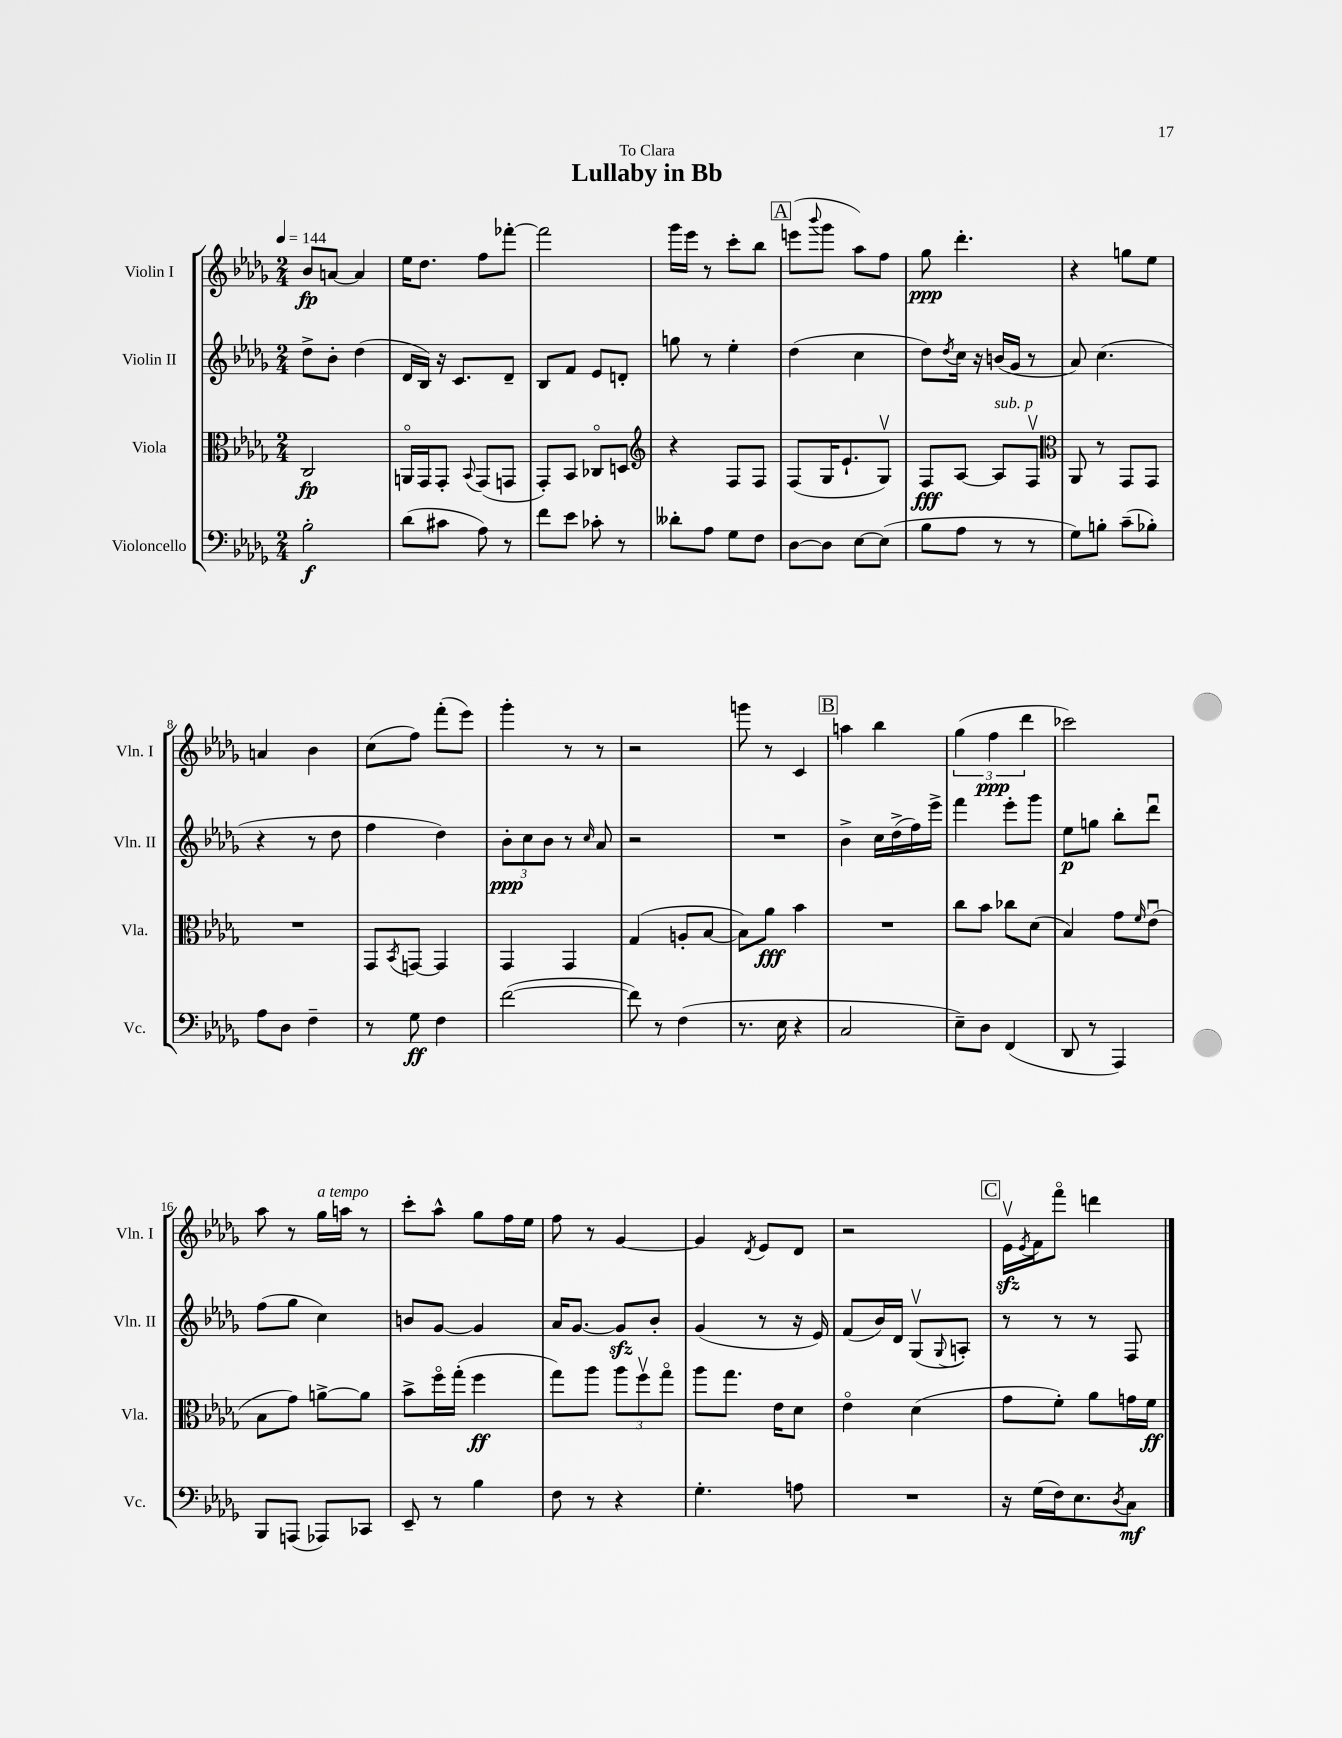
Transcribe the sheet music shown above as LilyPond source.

\header { title = "Lullaby in Bb" dedication = "To Clara" }
<<
\new StaffGroup <<
\new Staff = "s0" \with { instrumentName = "Violin I" shortInstrumentName = "Vln. I" } {
    \clef treble \key des \major \numericTimeSignature \time 2/4 \tempo 4 = 144
    bes'8\fp a'8~ a'4 |
    ees''16 des''8. f''8 fes'''8~-. |
    fes'''2 |
    ges'''16 ees'''16 r8 c'''8-. bes''8 |
    \mark \markup { \box "A" } e'''8( \appoggiatura { bes'''8 } ges'''8 aes''8) f''8 |
    ges''8\ppp des'''4.-. |
    r4 g''8 ees''8 |
    a'4 bes'4 |
    c''8( f''8) f'''8-.( ees'''8) |
    ges'''4-. r8 r8 |
    r2 |
    g'''8 r8 c'4 |
    \mark \markup { \box "B" } a''4 bes''4 |
    \tuplet 3/2 { ges''4( f''4\ppp des'''4 } |
    ces'''2) |
    aes''8 r8 ges''16^\markup { \italic "a tempo" } a''16 r8 |
    c'''8-. aes''8-^ ges''8 f''16 ees''16 |
    f''8 r8 ges'4~ |
    ges'4 \acciaccatura { des'8 } ees'8 des'8 |
    r2 |
    \mark \markup { \box "C" } ees'16\upbow\sfz \acciaccatura { ees'8 } f'16 f'''8\flageolet d'''4 \bar "|." |
}
\new Staff = "s1" \with { instrumentName = "Violin II" shortInstrumentName = "Vln. II" } {
    \clef treble \key des \major \numericTimeSignature \time 2/4
    des''8-> bes'8-. des''4( |
    des'16 bes16) r16 c'8. des'8-- |
    bes8 f'8 ees'8 d'8-. |
    g''8 r8 ees''4-. |
    \mark \markup { \box "A" } des''4( c''4 |
    des''8) \acciaccatura { des''8 } c''16 r16 b'16( ges'16 r8 |
    aes'8) c''4.( |
    r4 r8 des''8 |
    f''4 des''4) |
    \tuplet 3/2 { bes'8-.\ppp c''8 bes'8 } r8 \grace { c''16 } aes'8 |
    r2 |
    R2 |
    \mark \markup { \box "B" } bes'4-> c''16 des''16->( f''16) ees'''16-> |
    f'''4 ees'''8-. ges'''8 |
    ees''8\p g''8 bes''8-. des'''8\downbow |
    f''8( ges''8 c''4) |
    b'8 ges'8~ ges'4 |
    aes'16 ges'8.~ ges'8\sfz bes'8-. |
    ges'4( r8 r16 ees'16) |
    f'8( bes'16) des'16 ges8\upbow( \appoggiatura { ges8 } a8-.) |
    \mark \markup { \box "C" } r8 r8 r8 f8 \bar "|." |
}
\new Staff = "s2" \with { instrumentName = "Viola" shortInstrumentName = "Vla." } {
    \clef alto \key des \major \numericTimeSignature \time 2/4
    c2\fp |
    a,16\flageolet ges,16 ges,8-. \appoggiatura { bes,8 } ges,8( g,8 |
    ges,8-.) bes,8 ces8\flageolet d8 |
    \clef treble r4 f8 f8 |
    \mark \markup { \box "A" } f8( ges16 ees'8.-! ges8\upbow) |
    f8\fff aes8~ aes8^\markup { \italic "sub. p" } f8\upbow |
    \clef alto aes,8 r8 ges,8 ges,8 |
    R2 |
    ges,8 \acciaccatura { bes,8 } g,8~ g,4 |
    ges,4 ges,4 |
    ges4( a8-. bes8~ |
    bes8) aes'8\fff bes'4 |
    \mark \markup { \box "B" } R2 |
    c''8 bes'8 ces''8 des'8( |
    bes4) ges'8 \grace { f'16 } ees'8\downbow( |
    bes8 ges'8) a'8~-> a'8 |
    bes'8-> f''16\flageolet ges''16-.( f''4\ff |
    ges''8) aes''8 \tuplet 3/2 { aes''8 f''8\upbow ges''8\flageolet } |
    aes''8 ges''8. ees'16 des'8 |
    ees'4\flageolet des'4( |
    \mark \markup { \box "C" } ges'8 f'8-.) aes'8 g'16 f'16\ff \bar "|." |
}
\new Staff = "s3" \with { instrumentName = "Violoncello" shortInstrumentName = "Vc." } {
    \clef bass \key des \major \numericTimeSignature \time 2/4
    bes2-.\f |
    des'8( cis'8 aes8) r8 |
    f'8 ees'8 ces'8-. r8 |
    deses'8-. aes8 ges8 f8 |
    \mark \markup { \box "A" } des8~ des8 ees8~ ees8( |
    bes8 aes8 r8 r8 |
    ges8) b8-. c'8--( bes8-.) |
    aes8 des8 f4-- |
    r8 ges8\ff f4 |
    f'2~( |
    f'8) r8 f4( |
    r8. ees16 r4 |
    \mark \markup { \box "B" } c2 |
    ees8--) des8 f,4( |
    des,8 r8 aes,,4) |
    bes,,8 a,,8( aes,,8) ces,8 |
    ees,8-- r8 bes4 |
    f8 r8 r4 |
    ges4.-. a8 |
    R2 |
    \mark \markup { \box "C" } r16 ges16( f16) ees8. \acciaccatura { des8 } c8\mf \bar "|." |
}
>>
>>
